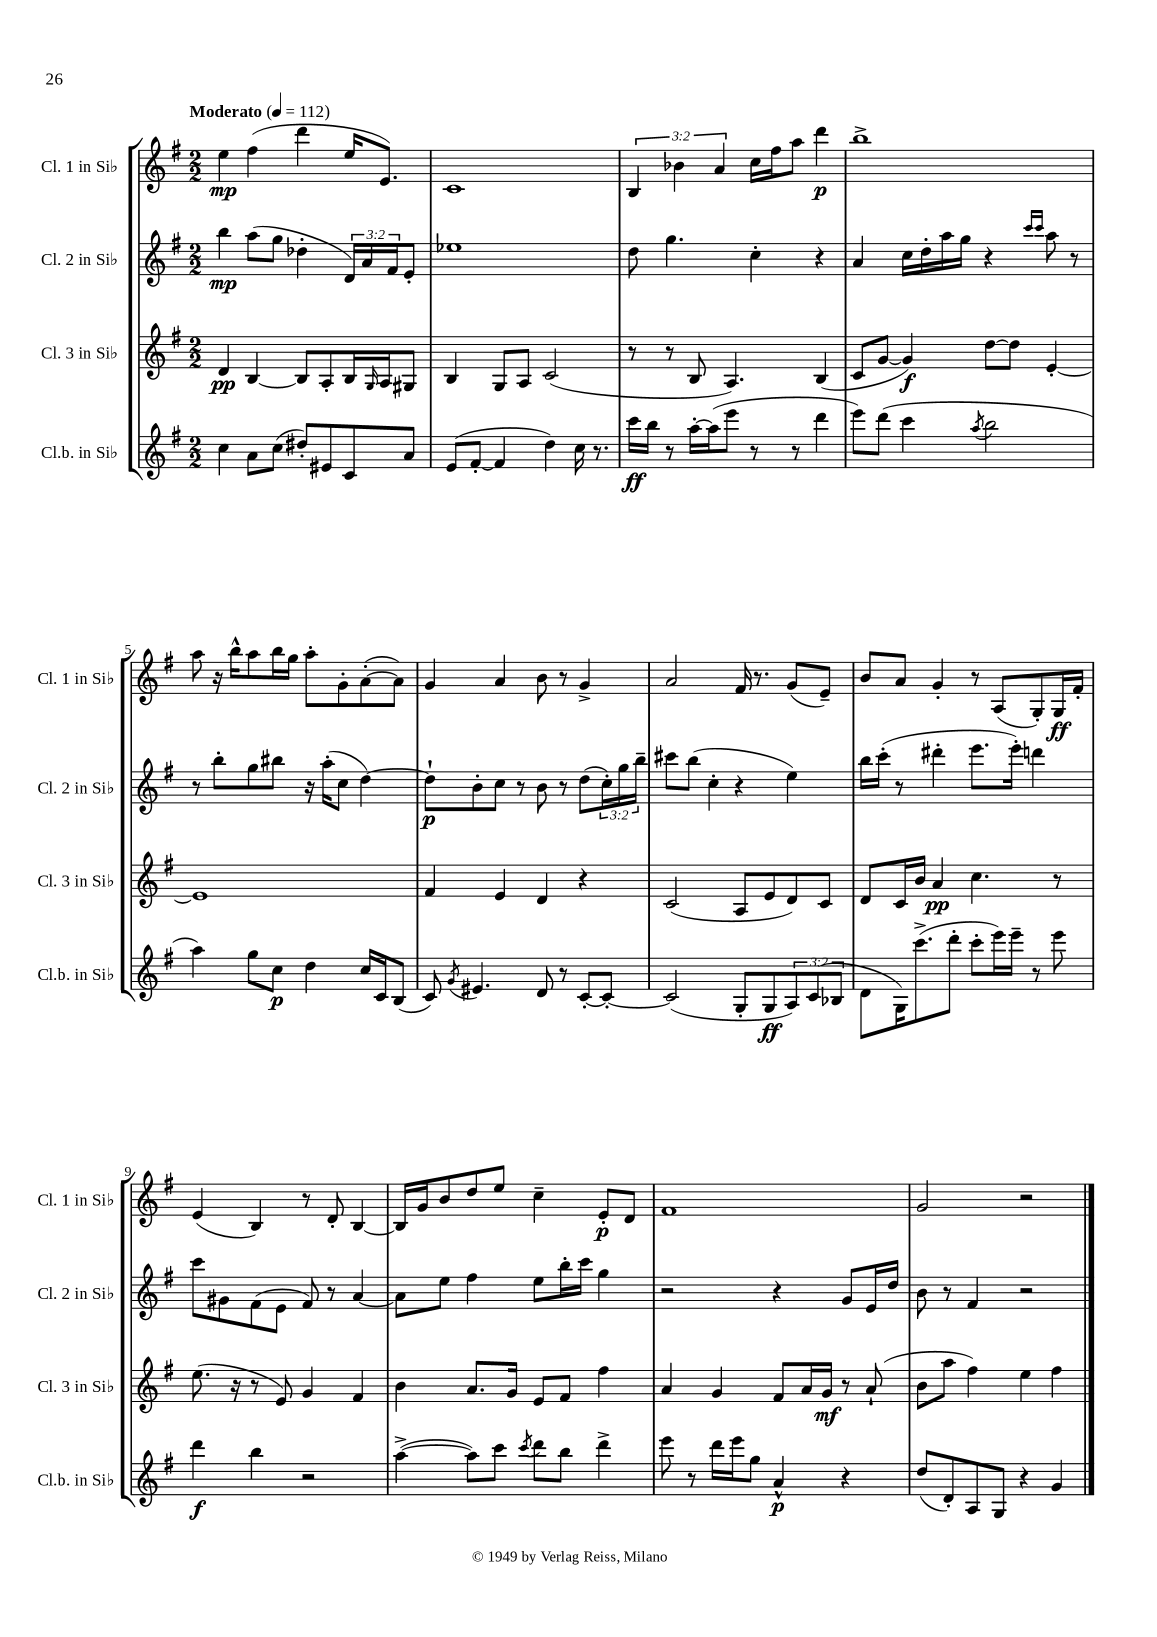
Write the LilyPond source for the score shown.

<<
\new StaffGroup <<
\new Staff = "s0" \with { instrumentName = "Cl. 1 in Sib" shortInstrumentName = "Cl. 1 in Sib" } {
    \clef treble \key g \major \numericTimeSignature \time 2/2 \override Staff.TupletNumber.text = #tuplet-number::calc-fraction-text \tempo "Moderato" 4 = 112
    e''4\mp fis''4( d'''4 e''16 e'8.) |
    c'1 |
    \tuplet 3/2 { b4 bes'4 a'4 } c''16 fis''16 a''8 d'''4\p |
    b''1-> |
    a''8 r16 b''16-^ a''8 b''16 g''16 a''8-. g'8-. a'8~-.( a'8) |
    g'4 a'4 b'8 r8 g'4-> |
    a'2 fis'16 r8. g'8( e'8--) |
    b'8 a'8 g'4-. r8 a8( g8-.) g16\ff fis'16-. |
    e'4( b4) r8 d'8-. b4~ |
    b16 g'16 b'8 d''8 e''8 c''4-- e'8-.\p d'8 |
    fis'1 |
    g'2 r2 \bar "|." |
}
\new Staff = "s1" \with { instrumentName = "Cl. 2 in Sib" shortInstrumentName = "Cl. 2 in Sib" } {
    \clef treble \key g \major \numericTimeSignature \time 2/2 \override Staff.TupletNumber.text = #tuplet-number::calc-fraction-text
    b''4\mp a''8( g''8 des''4-. \tuplet 3/2 { d'16) a'16 fis'16 } e'8-. |
    ees''1 |
    d''8 g''4. c''4-. r4 |
    a'4 c''16 d''16-. a''16 g''16 r4 \grace { c'''16 c'''16 } a''8 r8 |
    r8 b''8-. g''8 bis''8 r16 a''16-.( c''8 d''4~) |
    d''8-!\p b'8-. c''8 r8 b'8 r8 d''8( \tuplet 3/2 { c''16-.) g''16 b''16-- } |
    cis'''8 b''8( c''4-. r4 e''4) |
    b''16 c'''16-.( r8 dis'''4-. e'''8. e'''16-.) d'''4 |
    c'''8 gis'8 fis'8( e'8 fis'8) r8 a'4~ |
    a'8 e''8 fis''4 e''8 b''16-. c'''16 g''4 |
    r2 r4 g'8 e'16 d''16 |
    b'8 r8 fis'4 r2 \bar "|." |
}
\new Staff = "s2" \with { instrumentName = "Cl. 3 in Sib" shortInstrumentName = "Cl. 3 in Sib" } {
    \clef treble \key g \major \numericTimeSignature \time 2/2
    d'4\pp b4~ b8 a8-. b16 \grace { g16 } a16 gis8 |
    b4 g8 a8 c'2( |
    r8 r8 b8 a4.) b4( |
    c'8 g'8~ g'4\f) d''8~ d''8 e'4~-. |
    e'1 |
    fis'4 e'4 d'4 r4 |
    c'2( a8 e'8 d'8) c'8 |
    d'8 c'16 b'16 a'4\pp c''4. r8 |
    e''8.( r16 r8 e'8) g'4 fis'4 |
    b'4 a'8. g'16 e'8 fis'8 fis''4 |
    a'4 g'4 fis'8 a'16 g'16\mf r8 a'8-!( |
    b'8 a''8 fis''4) e''4 fis''4 \bar "|." |
}
\new Staff = "s3" \with { instrumentName = "Cl.b. in Sib" shortInstrumentName = "Cl.b. in Sib" } {
    \clef treble \key g \major \numericTimeSignature \time 2/2 \override Staff.TupletNumber.text = #tuplet-number::calc-fraction-text
    c''4 a'8 c''8( dis''8-.) eis'8 c'8 a'8 |
    e'8( fis'8~-. fis'4 d''4) c''16 r8. |
    c'''16\ff b''16 r8 a''16~-. a''16( e'''8 r8 r8 d'''4 |
    e'''8) d'''8( c'''4 \acciaccatura { a''8 } b''2 |
    a''4) g''8 c''8\p d''4 c''16 c'16 b8( |
    c'8) \acciaccatura { g'8 } eis'4. d'8 r8 c'8~-. c'8~-. |
    c'2( g8-. g8\ff \tuplet 3/2 { a8) c'8( bes8 } |
    d'8 g16) c'''8.->( d'''8-. c'''8-. e'''16) e'''16-- r8 e'''8 |
    d'''4\f b''4 r2 |
    a''4~->( a''8) c'''8 \acciaccatura { c'''8 } d'''8 b''8 d'''4-> |
    e'''8 r8 d'''16 e'''16 g''8 a'4-^\p r4 |
    d''8( d'8-.) a8 g8 r4 g'4 \bar "|." |
}
>>
>>
